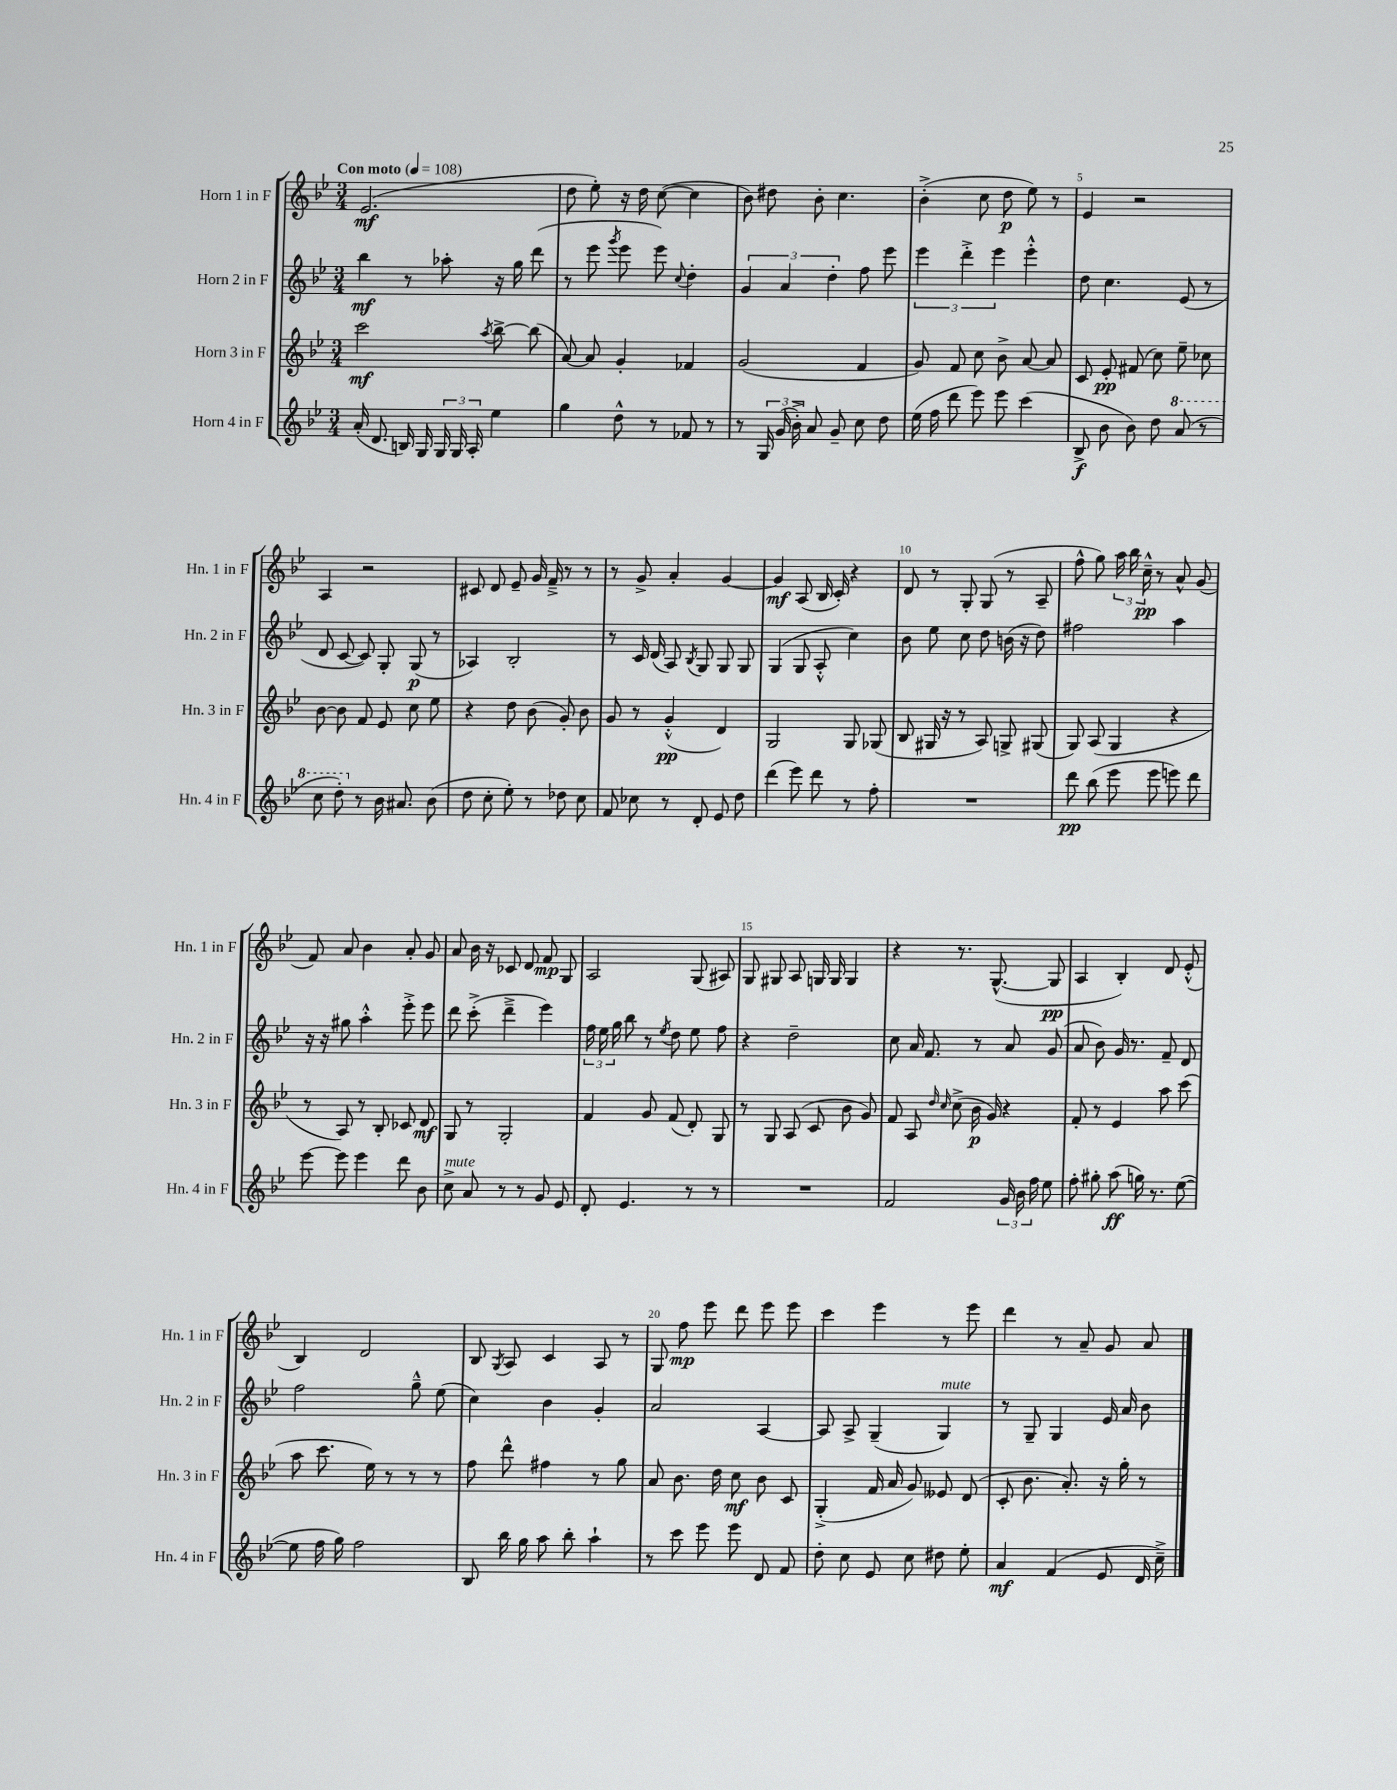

**kern	**kern	**kern	**kern
*staff4	*staff3	*staff2	*staff1
*clefG2	*clefG2	*clefG2	*clefG2
*k[b-e-]	*k[b-e-]	*k[b-e-]	*k[b-e-]
*M3/4	*M3/4	*M3/4	*M3/4
*MM108	*MM108	*MM108	*MM108
(16a'	2ccc	4bb-	(2.e-
8.d	.	.	.
16B)	.	8r	.
16G	.	.	.
24G	.	8aa-'	.
24G	.	.	.
24A'	.	.	.
.	8qaa	.	.
4ee-	[8bb-^	16r	.
.	.	16gg	.
.	(8bb-]	(8ddd	.
=	=	=	=
4gg	[8a)	8r	8dd
.	8a]	8eee-	8ee-')
.	.	8qggg	.
8dd^^	4g'	8eee-	16r
.	.	.	16dd
8r	.	8eee-)	([8cc
.	.	8qqcc	.
8f-	4f-	4dd'	4cc]
8r	.	.	.
=	=	=	=
8r	(2g	6g	8b-)
24G	.	.	8dd#
(24g	.	6a	.
24b-'^)	.	.	.
8a	.	.	8b-'
.	.	6dd'	.
8g~	.	.	4.cc
8cc	4f	8ff	.
8dd	.	8eee-	.
=	=	=	=
(16ee-	8g)	6eee-	(4b-'^
16ff	.	.	.
8ddd	8f	.	.
.	.	6ddd'^	.
8eee-)	8cc	.	8cc
.	.	6eee-	.
8eee-	8b-^	.	8dd
(4ccc	[8a	4eee-'^^	8ee-)
.	8a]	.	8r
=	=	=	=
8B-^	8c	8dd	4e-
8b-	8e-'	4.cc	.
8b-)	(8f#	.	2r
8dd	8cc)	.	.
(8aa	8ee-~	(8e-	.
8r	8cc-	8r	.
=	=	=	=
8ccc	[8b-	8d	4A
8ddd')	8b-]	[8c	.
8r	8f	8c])	2r
16b-	8e-	8G'	.
8.a#	.	.	.
.	8cc	(8G	.
(8b-	8ee-	8r	.
=	=	=	=
8dd	4r	4A-)	8c#
8cc'	.	.	8d
8ee-')	8dd	2B-'	8e-~
8r	(8b-	.	16g
.	.	.	16f~^
8dd-	8g')	.	8r
8cc	8b-	.	8r
=	=	=	=
8f	8g	8r	8r
8cc-	8r	16c	8g^
.	.	(16d	.
8r	(4g'^^	8A)	4a'
.	.	8qB-	.
8d'	.	8G	.
8e-	4d)	8G	[4g
8dd	.	8G	.
=	=	=	=
(4ddd	2G	(4G	4g]
8eee-)	.	8G	(8A
8ddd	.	8A'^^	16B-
.	.	.	16c')
8r	8G	4cc)	4r
8ff'	(8G-	.	.
=	=	=	=
2.r	8B-	8b-	8d
.	16G#	8ee-	8r
.	16r	.	.
.	8r	8cc	8G'
.	8A)	8dd	(8G
.	8G^	(16b	8r
.	.	16r	.
.	(8G#	8dd)	8A~
=	=	=	=
8ddd	8G)	2ff#	8ff^^
(8bb-	(8A	.	8gg)
8eee-	4G	.	24aa
.	.	.	24bb-
.	.	.	24cc~^^
8eee-	.	.	8r
8eee)	4r	4aa	8a^^
8ddd	.	.	(8g
=	=	=	=
[8eee-	8r	16r	8f)
.	.	16r	.
8eee-]	8A)	8gg#	8a
4eee-	8r	4aa'^^	4b-
.	8B-'	.	.
8ddd	8c-	8eee-'^	8a'
8b-	8d	8eee-	8g
=	=	=	=
8cc^	8G	8ddd	8a
8a	8r	(8ccc'^	16b-
.	.	.	16r
8r	2G'	4ddd~^	8c-
8r	.	.	8d
8g	.	4eee-)	8f
8e-	.	.	8G
=	=	=	=
8d'	4f	24ff	2A
.	.	24ee-	.
.	.	24gg	.
4.e-	.	8bb-	.
.	8g	8r	.
.	.	8qee-	.
.	(8f	8dd	.
8r	8d')	8ee-	(8G
8r	8G	8ff	8A#)
=	=	=	=
2.r	8r	4r	8G
.	8G	.	8G#
.	(8A	2dd~	8A
.	8c	.	16G
.	.	.	16G
.	8b-	.	4G
.	8g)	.	.
=	=	=	=
2f	8f	8cc	4r
.	8A	16a	.
.	.	8.f	.
.	16qqdd	.	.
.	16qqcc	.	.
.	(8cc^	.	8.r
.	16b-	8r	.
.	16g)	.	([8.G^^
24g	4r	8a	.
24b-	.	.	.
24ff	.	.	.
8ee-	.	(8g	8G]
=	=	=	=
8ff'	8f'	8a	4A
8gg#'	8r	8b-)	.
(8aa	4e-	16g	4B-')
.	.	8.r	.
16gg)	.	.	.
8.r	.	.	.
.	8aa	8f~	8d
([8ee-	(8ccc	8d	(8e-'^^
=	=	=	=
8ee-]	8aa	2ff	4B-)
16ff	8.ccc	.	.
16gg)	.	.	.
2ff	.	.	2d
.	16ee-)	.	.
.	8r	.	.
.	8r	8gg~^^	.
.	8r	(8ee-	.
=	=	=	=
8B-	8ff	4cc)	8B-
.	.	.	8qG
16bb-	8ddd^^	.	8A
16gg	.	.	.
8aa	4ff#	4b-	4c
8bb-'	.	.	.
4aa`	8r	4g'	8A
.	8gg	.	8r
=	=	=	=
8r	8a	2a	8G
8ccc	8.b-	.	8ff
8eee-	.	.	8eee-
.	16dd	.	.
8eee-	8cc	.	8ddd
8d	8b-	[4A	8eee-
8f	8c	.	8eee-
=	=	=	=
8dd'	(4G'^	8A]	4ccc
8cc	.	8A^	.
8e-	16f	(4G~	4eee-
.	16a	.	.
8cc	8g)	.	.
8dd#	8e--	4G)	8r
8ee-'	(8d	.	8eee-
=	=	=	=
4a	8c'	8r	4ddd
.	8.b-	8G~	.
(4f	.	4G	8r
.	8.a')	.	.
.	.	.	8a~
8e-	16r	16e-	8g
.	16gg'	16a	.
16d	8r	8b-	8a
16cc~^)	.	.	.
==	==	==	==
*-	*-	*-	*-
